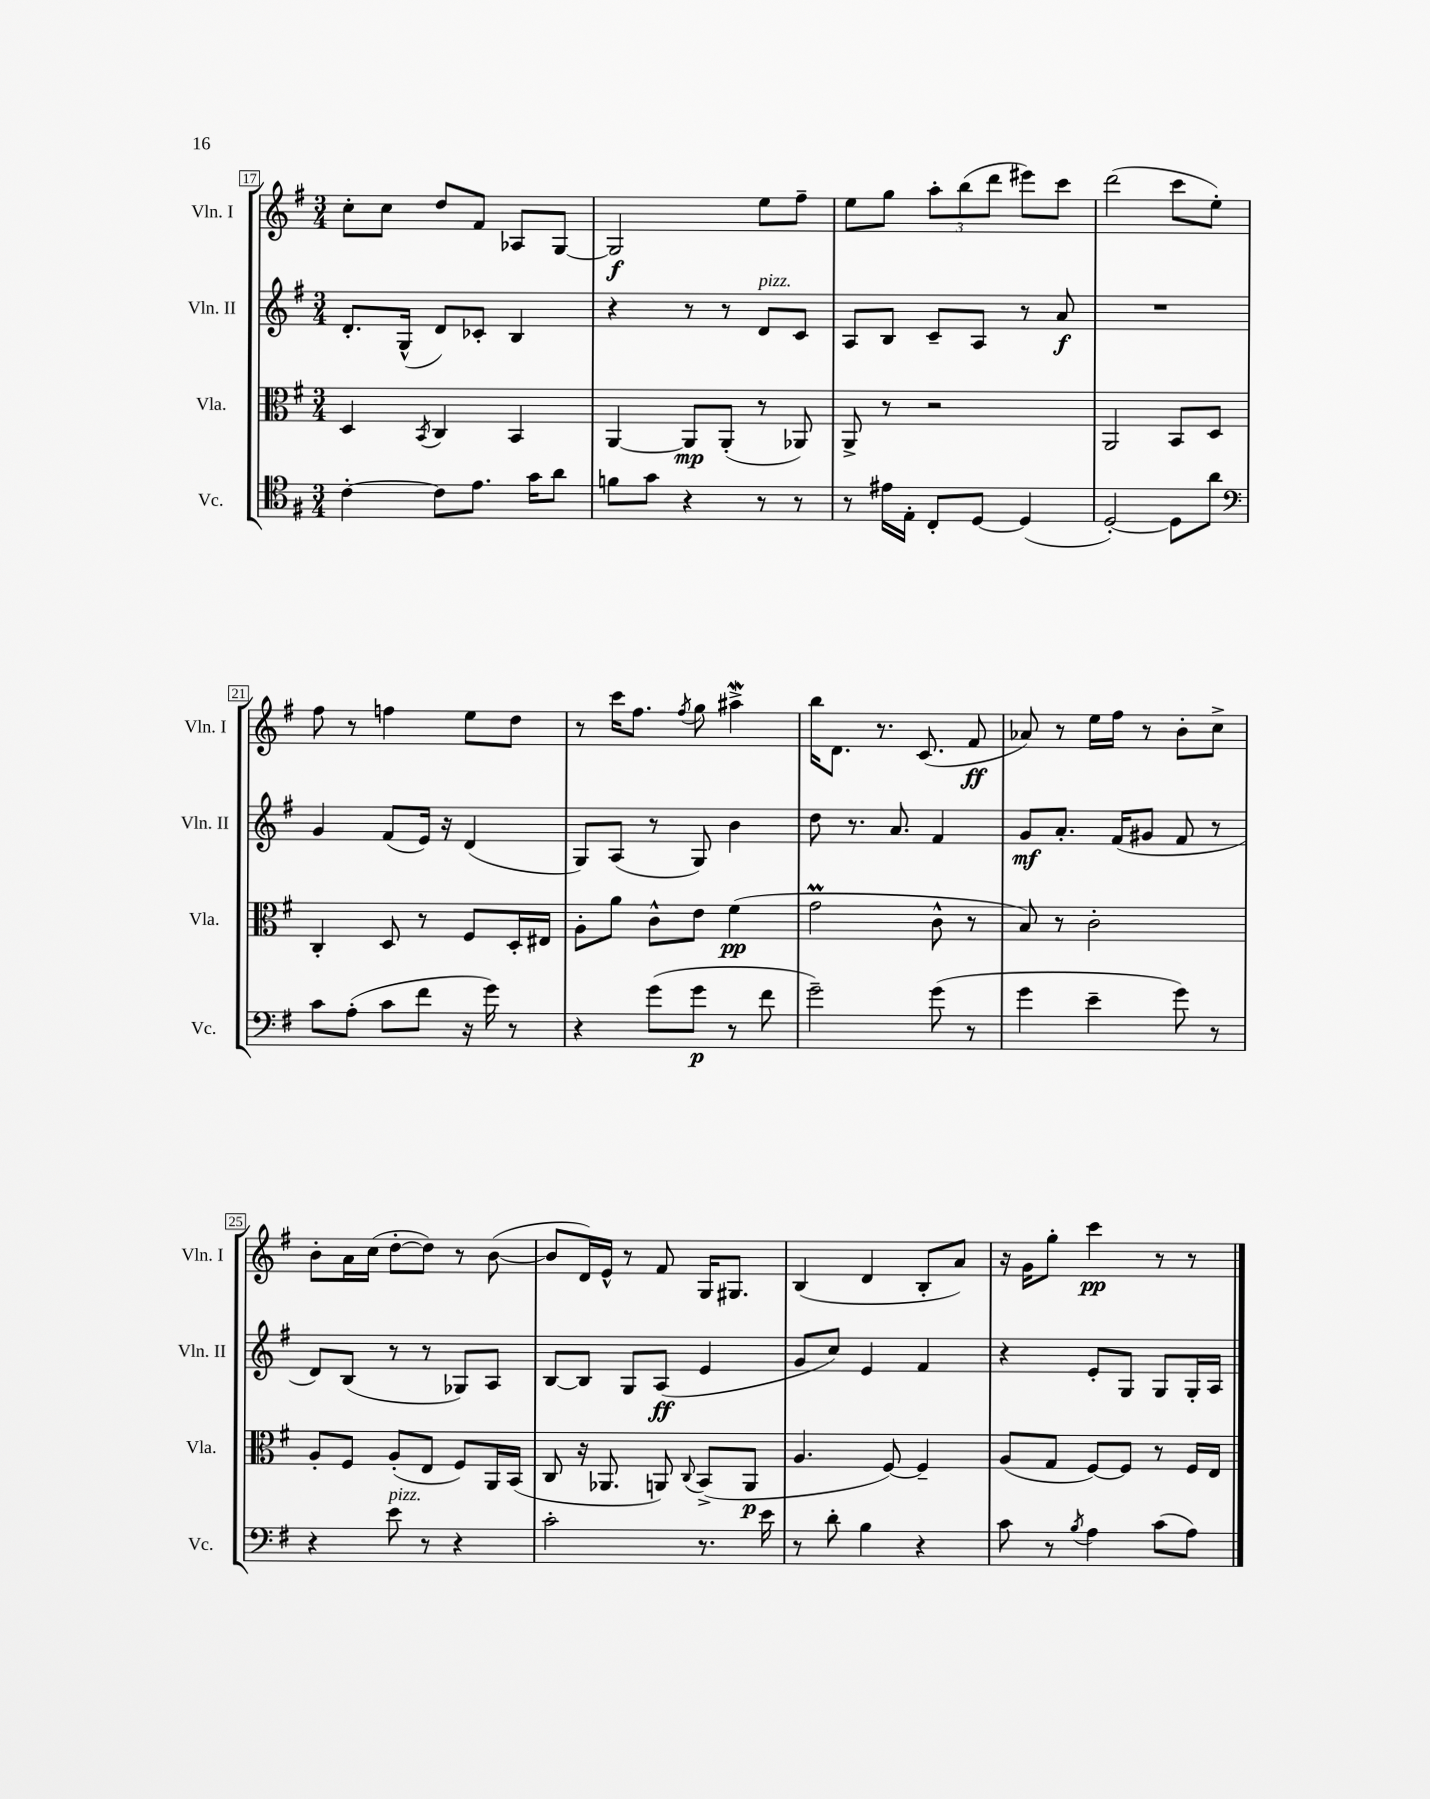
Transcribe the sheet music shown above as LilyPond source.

<<
\new StaffGroup <<
\new Staff = "s0" \with { instrumentName = "Vln. I" shortInstrumentName = "Vln. I" } {
    \clef treble \key g \major \numericTimeSignature \time 3/4
    \autoBeamOff c''8[-. c''8] d''8[ fis'8] aes8[ g8]~ |
    g2\f e''8[ fis''8]-- |
    e''8[ g''8] \tuplet 3/2 { a''8[-. b''8( d'''8] } eis'''8[) c'''8] |
    d'''2( c'''8[ e''8]-.) |
    fis''8 r8 f''4 e''8[ d''8] |
    r8 c'''16[ fis''8.] \acciaccatura { fis''8 } g''8 ais''4->\mordent |
    b''16[ d'8.] r8. c'8.( fis'8\ff |
    aes'8) r8 e''16[ fis''16] r8 b'8[-. c''8]-> |
    b'8[-. a'16 c''16]( d''8[~-. d''8]) r8 b'8~( |
    b'8[ d'16) e'16]-^ r8 fis'8 g16[ gis8.] |
    b4( d'4 b8[-. a'8]) |
    r16 g'16[ g''8]-. c'''4\pp r8 r8 \bar "|." |
}
\new Staff = "s1" \with { instrumentName = "Vln. II" shortInstrumentName = "Vln. II" } {
    \clef treble \key g \major \numericTimeSignature \time 3/4
    \autoBeamOff d'8.[-. g16]-^( d'8[) ces'8]-. b4 |
    r4 r8 r8 d'8[^\markup { \italic "pizz." } c'8] |
    a8[ b8] c'8[-- a8] r8 a'8\f |
    R2. |
    g'4 fis'8[( e'16]) r16 d'4( |
    g8[) a8]( r8 g8) b'4 |
    d''8 r8. a'8. fis'4 |
    g'8[\mf a'8.]-. fis'16[( gis'8] fis'8 r8 |
    d'8[) b8]( r8 r8 ges8[) a8] |
    b8[~ b8] g8[ a8]\ff( e'4 |
    g'8[ c''8]) e'4 fis'4 |
    r4 e'8[-. g8] g8[ g16-. a16] \bar "|." |
}
\new Staff = "s2" \with { instrumentName = "Vla." shortInstrumentName = "Vla." } {
    \clef alto \key g \major \numericTimeSignature \time 3/4
    \autoBeamOff d4 \acciaccatura { b,8 } c4 b,4 |
    a,4~ a,8[\mp a,8]-.( r8 aes,8) |
    a,8-> r8 r2 |
    a,2 b,8[ d8] |
    c4-. d8 r8 fis8[ d16-. eis16] |
    a8[-. a'8] c'8[-^ e'8] fis'4\pp( |
    g'2\prall c'8-^ r8 |
    b8) r8 c'2-. |
    a8[-. fis8] a8[-.( e8] fis8[) a,16 b,16]( |
    c8 r16 aes,8. a,8) \appoggiatura { c8 } b,8[->( a,8]\p |
    a4. fis8~) fis4-- |
    a8[( g8] fis8[~) fis8] r8 fis16[ e16] \bar "|." |
}
\new Staff = "s3" \with { instrumentName = "Vc." shortInstrumentName = "Vc." } {
    \clef tenor \key g \major \numericTimeSignature \time 3/4
    \autoBeamOff c'4~-. c'8[ e'8.] g'16[ a'8] |
    f'8[ g'8] r4 r8 r8 |
    r8 eis'16[ e16]-. c8[-. d8]~ d4( |
    d2~-.) d8[ a'8] |
    \clef bass c'8[ a8]-.( c'8[ fis'8] r16 g'16) r8 |
    r4 g'8[( g'8]\p r8 fis'8 |
    g'2--) g'8( r8 |
    g'4 e'4-- g'8) r8 |
    r4 e'8^\markup { \italic "pizz." } r8 r4 |
    c'2-. r8. e'16 |
    r8 d'8-. b4 r4 |
    c'8 r8 \acciaccatura { b8 } a4 c'8[( a8]) \bar "|." |
}
>>
>>
\layout { \context { \Score currentBarNumber = #17 \override BarNumber.stencil = #(make-stencil-boxer 0.1 0.3 ly:text-interface::print) } }
